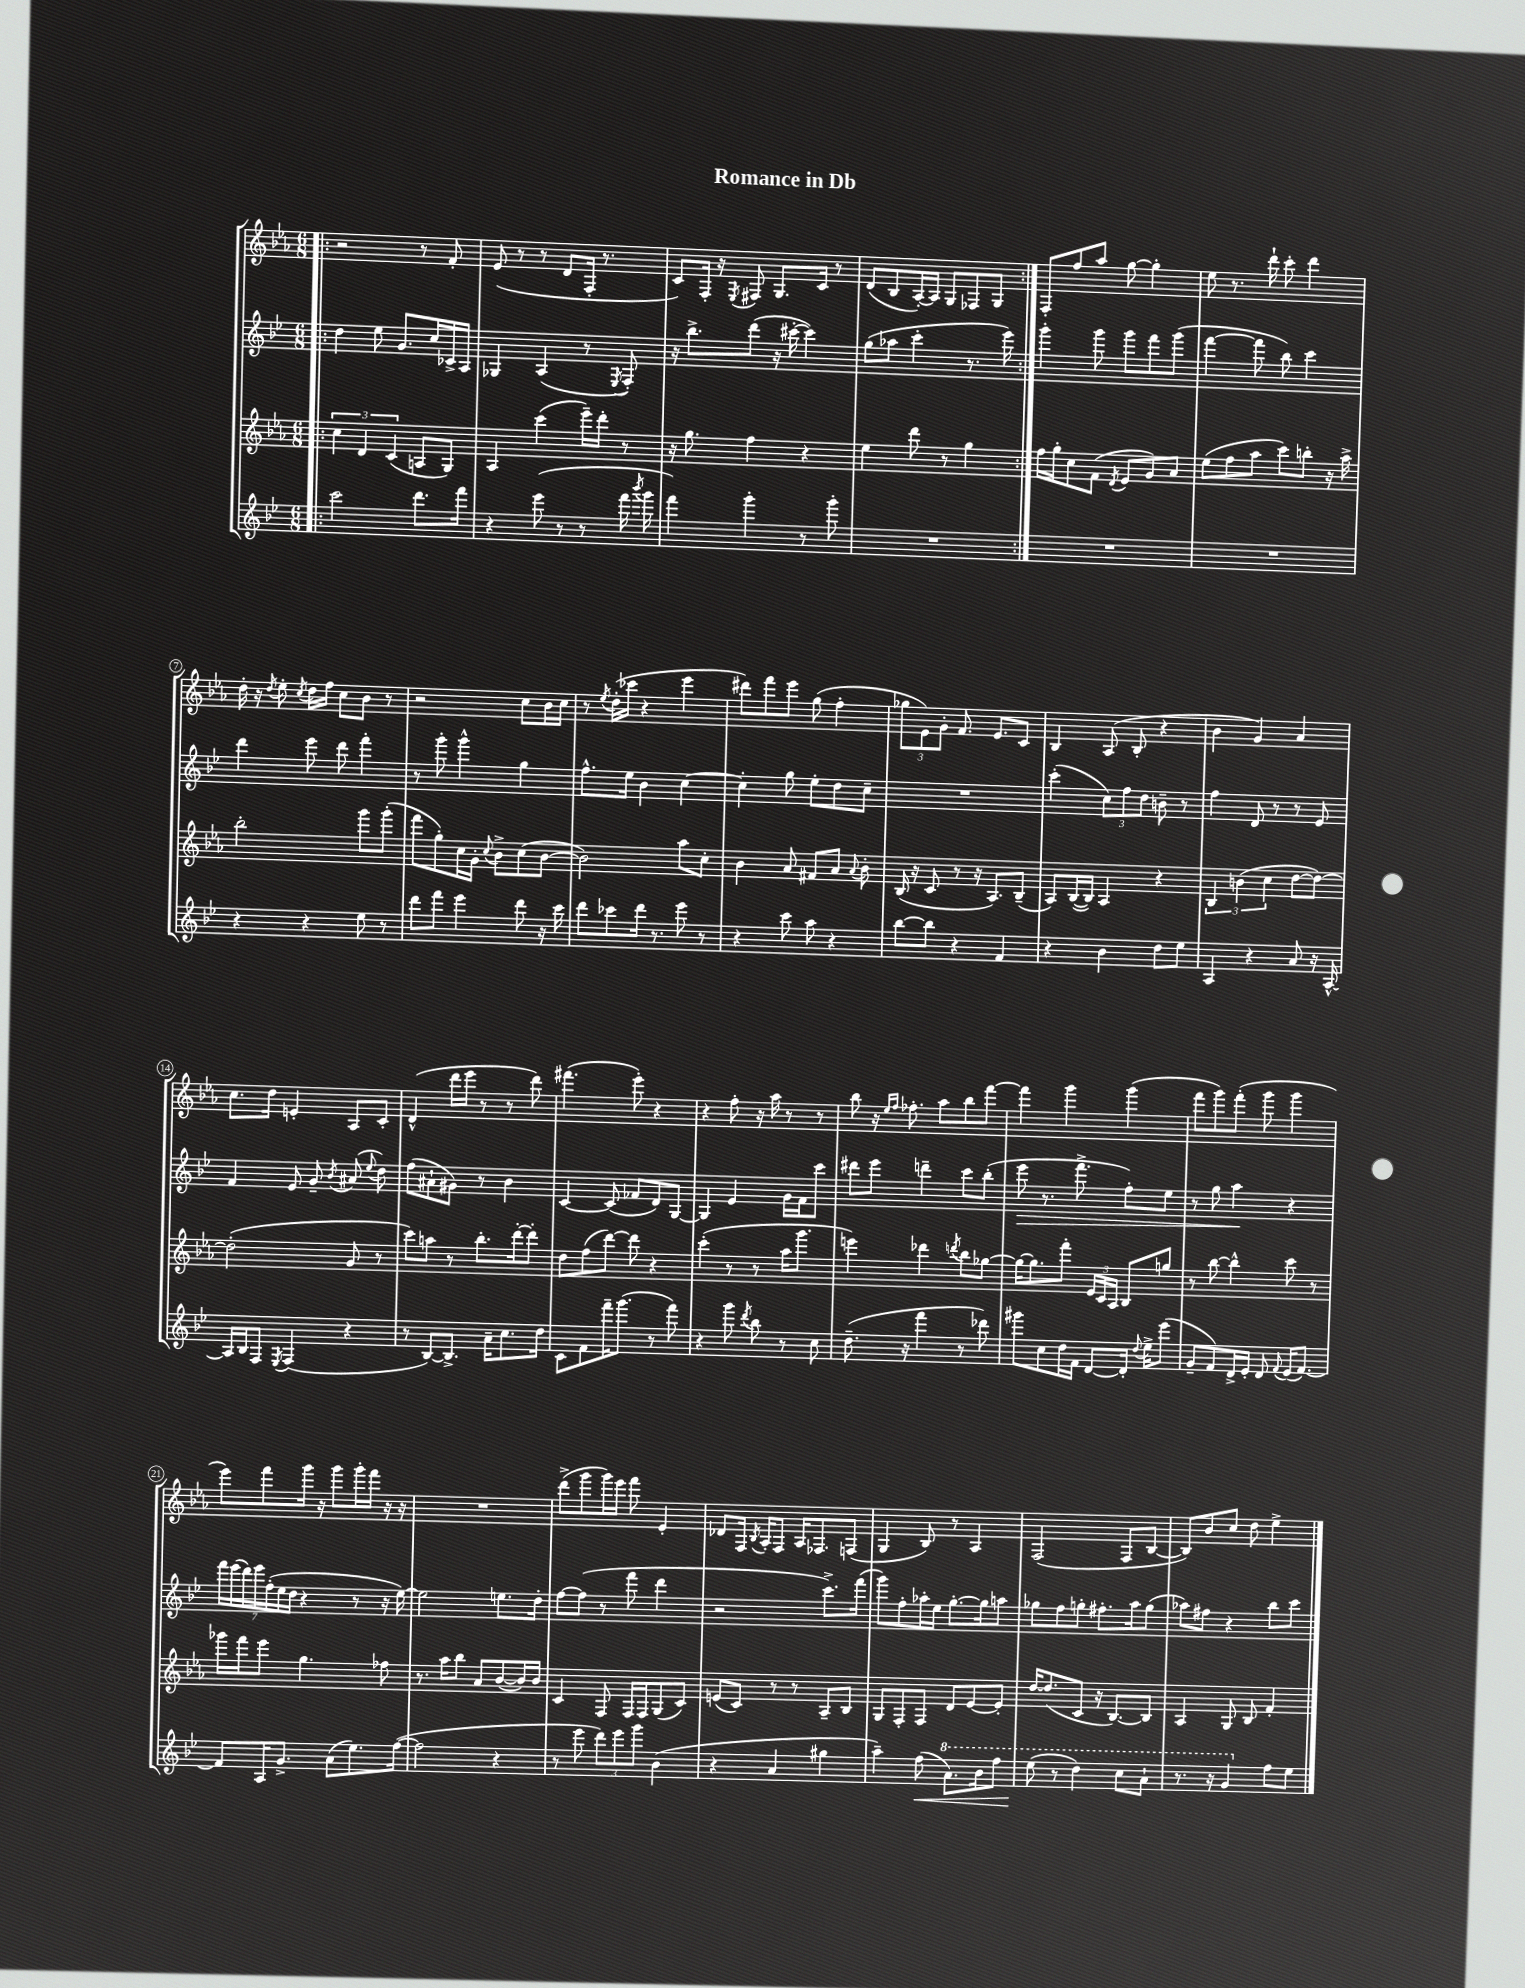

**kern	**kern	**kern	**kern
*staff4	*staff3	*staff2	*staff1
*clefG2	*clefG2	*clefG2	*clefG2
*k[b-e-]	*k[b-e-a-]	*k[b-e-]	*k[b-e-a-]
*M6/8	*M6/8	*M6/8	*M6/8
=!|:	=!|:	=!|:	=!|:
2ccc	6cc	4dd	2r
.	6d	.	.
.	.	8ee-	.
.	(6c	.	.
.	.	8.g	.
8.ddd	8A	.	8r
.	.	16cc	.
.	8G)	16c-^	8f'
16fff	.	16A	.
=	=	=	=
4r	4A-	4G-	(8e-
.	.	.	8r
(8eee-	(4ccc	(4A	8r
8r	.	.	8d
8r	16eee-~)	8r	16F'
.	16ddd'	.	8.r
.	.	8qE-	.
16fff	8r	8F')	.
8qbbb-	.	.	.
16ggg	.	.	.
=	=	=	=
4fff)	16r	16r	8c)
.	8.gg	8.bb-^	.
.	.	.	16F'
.	.	.	16r
.	.	.	8qE-
4ggg'	4ff	(8ddd	8F#
.	.	16r	8.G
.	.	[16ccc#'	.
8r	4r	4ccc#])	.
.	.	.	16c
8ggg'	.	.	8r
=	=	=	=
2.r	4ee-	(8gg	(8d
.	.	8aa-	8B-
.	8ddd	4ccc'	[16A-')
.	.	.	16A-]
.	8r	.	8G
.	4gg	8.r	8F-
.	.	.	8G
.	.	16eee-)	.
=:|!	=:|!	=:|!	=:|!
2.r	16ff	4ggg'	8F'
.	16gg'	.	.
.	8cc	.	8ff
.	(8f	8ggg	8aa-
.	8qd	.	.
.	8e-	8ggg	[8gg
.	8g)	8fff	4gg']
.	8a-	(8ggg	.
=	=	=	=
2.r	(8ee-	[4fff	8ee-
.	8ff	.	8.r
.	8aa-	8fff]	.
.	.	.	16ddd`
.	8ccc)	8bb-)	8ccc'
.	8bb'	4ccc	4ddd
.	16r	.	.
.	16aa-^	.	.
=	=	=	=
4r	2bb-'	4ddd	16dd'
.	.	.	16r
.	.	.	8qdd
.	.	.	8ee-'
.	.	.	8qcc
4r	.	8eee-	16dd
.	.	.	16ff
.	.	8ddd	8cc
8ee-	8ggg	4fff'	8b-
8r	(8ggg'	.	8r
=	=	=	=
8ddd	8fff	8r	2r
8fff	8gg')	8ggg'	.
4eee-	16cc	4ggg^^	.
.	16g'	.	.
.	8qqcc	.	.
.	8b-^	.	.
8ddd	(8cc	4gg	8cc
16r	[8b-	.	16b-
16ccc	.	.	16cc
=	=	=	=
8ddd	2b-])	8.ff^^	8r
.	.	.	8qee-
8ccc-	.	.	(16dd'
.	.	16ee-	16ccc-
16ddd	.	4b-	4r
8.r	.	.	.
8eee-	8aa-	[4cc	4eee-
8r	8cc'	.	.
=	=	=	=
4r	4b-	4cc']	8ddd#)
.	.	.	8fff
8ccc	8a-	8gg	8eee-
8aa	8f#	8ee-'	(8gg
4r	8a-	8dd	4ff'
.	8qqa-	.	.
.	8b-'	8cc~	.
=	=	=	=
[8bb-	(16B-	2.r	12gg-
.	16r	.	.
.	.	.	12e-)
8bb-]	8c	.	.
.	.	.	12g'
4r	8r	.	8.f
.	16r	.	.
.	8.A-)	.	8.e-
4f	.	.	.
.	(8B-~	.	8c
=	=	=	=
4r	8A-)	(4ccc'	4B-
.	([16B-	.	.
.	16B-])	.	.
4b-	4A-	12cc)	(8A-
.	.	12ff	.
.	.	.	8B-'
.	.	12dd	.
8dd	4r	8b~	4r
8ee-	.	8r	.
=	=	=	=
4A	6B-	4ff	4b-
.	(6b	.	.
4r	.	8d	4g)
.	6cc	.	.
.	.	8r	.
8a	[8dd	8r	4a-
16r	8dd_)	8e-	.
[16A^^	.	.	.
=	=	=	=
16A]	(2dd']	4f	8.cc
16B-	.	.	.
8F	.	.	.
.	.	.	16dd
8qE-	.	.	.
(4F	.	8e-	4e'
.	.	8g~	.
.	.	8qb-	.
4r	8g	(8a#	8A-
.	.	8qqee-	.
.	8r	8dd)	8c'
=	=	=	=
8r	8ccc)	(8ff	(4d^^
[8B-)	8aa	8a#`	.
8.B-^]	8r	8g#)	16ddd
.	.	.	16eee-
.	8.bb-'	8r	8r
16a~	.	.	.
8.cc	.	4b-	8r
.	[16ddd'	.	.
.	8ddd']	.	8ddd)
16dd	.	.	.
=	=	=	=
8c	8dd	[4c	(4.fff#
8f	(8ff	.	.
16fff~	[8ddd)	(8c]	.
(8.ggg	.	.	.
.	8ddd]	8f-	8eee-')
8r	4r	8d)	4r
8fff)	.	[8G	.
=	=	=	=
4r	(4ccc'	4G]	4r
8ggg	8r	4e-	8ff'
8qddd	.	.	.
8bb-	8r	.	16r
.	.	.	16aa-
8r	16aa-	16g	8r
.	8.ggg	16f	.
8cc	.	8ccc	8r
=	=	=	=
(8.dd~	4eee)	8ddd#	8bb-
.	.	8eee-	16r
.	.	.	16qqee-
.	.	.	16qqff
16r	.	.	8.ff-'
4fff	4ddd-	4ddd~	.
.	.	.	8aa-
.	8qddd	.	.
8r	8bb-	8ccc	8bb-
8ddd-)	[8gg-	(8bb-'	[8fff
=	=	=	=
8ggg#	16gg-_	8eee-	4fff]
.	8.gg-]	.	.
8cc	.	8.r	.
16dd	8fff'	.	4ggg
16f	.	8.fff^	.
[8d	24e-	.	.
.	24c	.	.
.	24A-	.	.
16d']	8B-	8ff')	(4ggg
8qqdd	.	.	.
16ee-^	.	.	.
(8eee-	8gg	8ee-	.
=	=	=	=
8g~	8r	8r	8fff
8f)	[8bb-	8gg	8ggg)
16d^	4bb-^^]	4aa	(8fff'
16e-'	.	.	.
8d	.	.	8ggg
8qqf	.	.	.
(16e-	8ccc	4r	4ggg
[8.f)	.	.	.
.	8r	.	.
=	=	=	=
8f]	16ggg-	28fff	8eee-)
.	.	(28eee-	.
.	16fff	.	.
.	.	28ddd)	.
.	.	28eee-	.
16A	8eee-	.	8fff
.	.	(28ff'	.
.	.	28ee-	.
8.g^	.	.	.
.	.	28dd	.
.	4.gg	4r	16ggg
.	.	.	16r
(8a	.	.	8ggg
8.ee-)	.	8r	16ggg'
.	.	.	16fff
.	8ff-	16r	16r
([16ff	.	[16ee-)	16r
=	=	=	=
2ff]	8.r	2ee-]	2.r
.	16aa-	.	.
.	8bb-	.	.
.	8a-	.	.
4r	([8b-	8.ee	.
.	16b-])	.	.
.	16b-	16dd'	.
=	=	=	=
8r	4c	[8ff	(8ddd^
8eee-	.	(8ff]	8ggg
12ddd)	8F	8r	16ggg)
.	.	.	16eee-
12eee-	.	.	.
.	16F	8fff	8fff
12ggg	.	.	.
.	16F	.	.
(4b-	(8G	4ddd	4e-'
.	8c)	.	.
=	=	=	=
4r	(8e	2r	8d-
.	8c)	.	16F
.	.	.	8qB-
.	.	.	16A-'
4a	8r	.	8F
.	8r	.	16A-
.	.	.	8.F-
4gg#	8A-~	8.ccc^)	.
.	8B-	.	(8F
.	.	(16fff	.
=	=	=	=
4aa~)	8G	8ggg)	4G
.	8F'	8ff'	.
(8ff	8F	16aa-'	8B-)
.	.	16ee-	.
8.aa)	8d	[8.gg'	8r
.	[8e-	.	4A-
16bb-	.	16gg]	.
8fff	8e-']	8aa	.
=	=	=	=
(8eee-	[16dd	8gg-	(2F
.	(8.dd]	.	.
8r	.	8ff	.
4ddd)	8c	8gg'	.
.	16r	8.ff#'	.
.	[8.B-)	.	.
8ccc	.	.	8F
.	.	16aa	.
8aa`	8B-]	(8gg	[8B-
=	=	=	=
8.r	4A-	8aa-)	8B-])
.	.	8ff#	8b-
16r	.	.	.
4gg	8G	4r	8cc
.	8B-	.	8dd
8ff	4f'	8bb-	4ee-^
8ee-	.	8ccc	.
==	==	==	==
*-	*-	*-	*-
